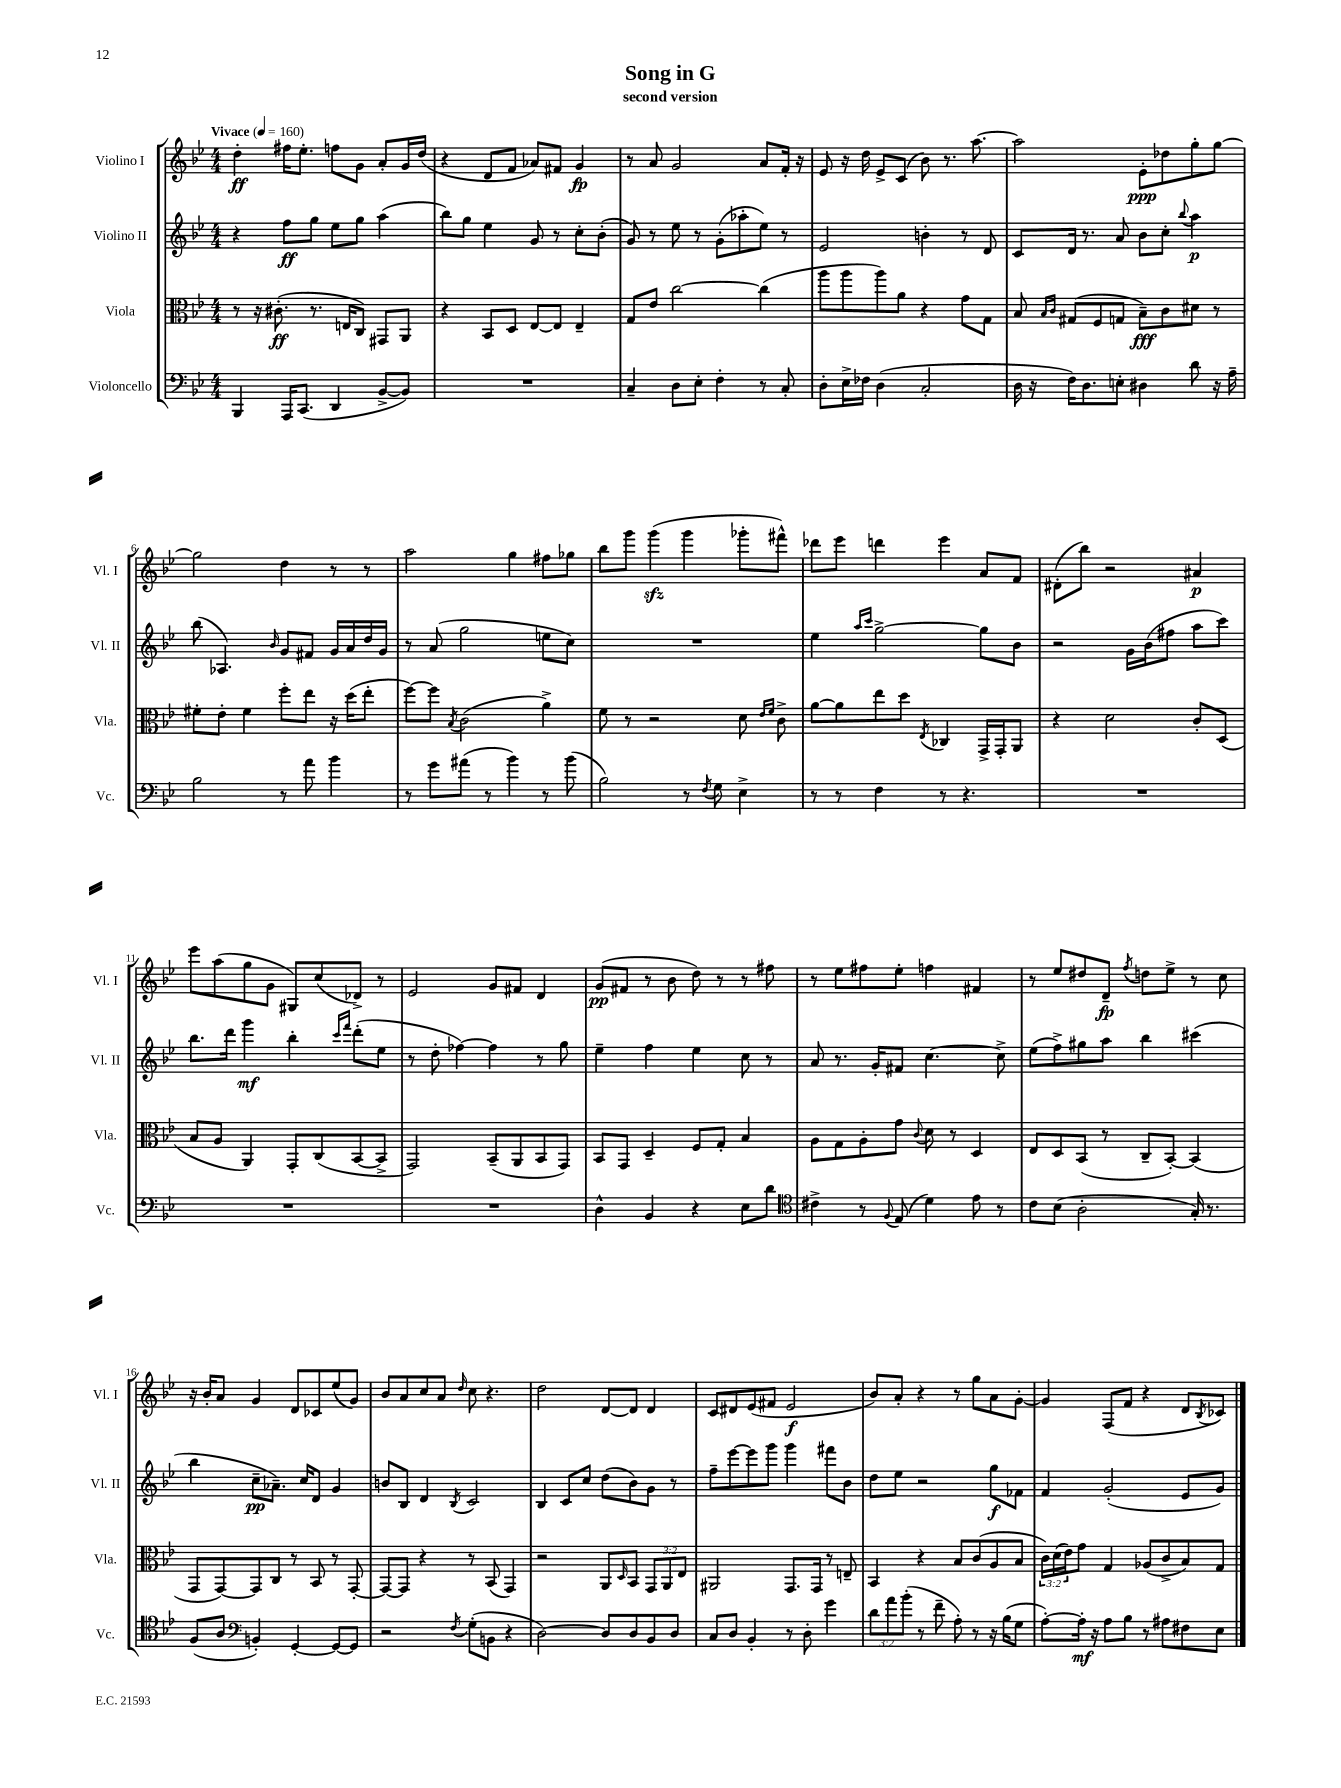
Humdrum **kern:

**kern	**kern	**kern	**kern
*staff4	*staff3	*staff2	*staff1
*clefF4	*clefC3	*clefG2	*clefG2
*k[b-e-]	*k[b-e-]	*k[b-e-]	*k[b-e-]
*M4/4	*M4/4	*M4/4	*M4/4
*MM160	*MM160	*MM160	*MM160
4BBB-/	8r	4r	4dd'\
.	16r	.	.
.	(8.c#'\	.	.
16AAA/LK	.	8ff\L	16ff#\LK
(8.CC/J	.	.	8.ee-'\J
.	8.r	8gg\J	.
4DD/	.	8ee-\L	8ff\L
.	16E/LK	.	.
.	8C/J)	8gg\J	8g\J
[8BB-^/L	8GG#/L	(4aa\	8a'/L
8BB-/]J)	8AA/J	.	16g/L
.	.	.	(16dd/JJ
=	=	=	=
1r	4r	8bb-\L)	4r
.	.	8gg\J	.
.	8BB-/L	4ee-\	8d/L
.	8D/J	.	8f/J
.	[8E-/L	8g/	8a-/L)
.	8E-/]J	8r	8f#/J
.	4E-~/	8cc'\L	4g/
.	.	(8b-'\J	.
=	=	=	=
4C~/	8G/L	8g/)	8r
.	8e-/J	8r	8a/
8D\L	[2cc\	8ee-\	2g/
8E-'\J	.	8r	.
4F'\	.	(8g'\L	.
.	.	8aa-'\	.
8r	(4cc\]	8ee-\J)	8a/L
8C'/	.	8r	16f'/Jk
.	.	.	16r
=	=	=	=
8D'\L	8aa\L	2e-/	8e-/
16E-^\L	8aa\	.	16r
16F-\JJ	.	.	16dd\
(4D\	8aa\)	.	8e-^/L
.	8a\J	.	(8c/J
2C'/	4r	4b'\	8b-\)
.	.	.	8.r
.	8g\L	8r	.
.	.	.	[8.aa\
.	8G\J	8d/	.
=	=	=	=
16D\	8B-/	8c/L	2aa\]
16r	.	.	.
.	16qqB-/LL	.	.
.	16qqc/JJ	.	.
16F\LK)	(8G#/L	16d/Jk	.
8.D\	.	8.r	.
.	8F/	.	.
8E'\J	8G/J	8a/	.
4D#\	8B-~\L)	8b-\L	8e-'\L
.	8c\	8cc'\J	8dd-\
.	.	8qqbb-/	.
8d\	8d#\J	4aa\	8gg'\
16r	8r	.	[8gg\J
16A~\	.	.	.
=	=	=	=
2B-\	8f#'\L	(8bb-\	2gg\]
.	8e-'\J	4.A-/)	.
.	4f#\	.	.
.	.	16qqb-/	.
8r	8ff'\L	8g/L	4dd\
8a\	8ee-\J	8f#/J	.
4b-\	16r	16g/LL	8r
.	(16dd\LK	16a/	.
.	8ee-'\J	16dd/	8r
.	.	16g/JJ	.
=	=	=	=
8r	[8ff\L)	8r	2aa\
8g\L	8ff\]J	(8a/	.
.	8qB-/	.	.
(8a#\J	(2c\	2gg\	.
8r	.	.	.
4b-\)	.	.	4gg\
8r	4a^\)	8ee\L	8ff#\L
(8b-\	.	8cc\J)	8gg-\J
=	=	=	=
2B-\)	8f\	1r	8bb-\L
.	8r	.	8ggg\J
.	2r	.	(4ggg\
8r	.	.	4ggg\
8qF/	.	.	.
8G\	.	.	.
4E-^\	8d\	.	8ggg-'\L
.	16qqe-/LL	.	.
.	16qqf/JJ	.	.
.	8c^\	.	8fff#^^\J)
=	=	=	=
8r	[8a\L	4ee-\	8ddd-\L
8r	8a\]	.	8eee-\J
.	.	16qqaa/LL	.
.	.	16qqccc/JJ	.
4F\	8ee-\	[2gg^\	4ddd\
.	8dd\J	.	.
.	8qE-/	.	.
8r	4C-/	.	4eee-\
4.r	.	.	.
.	16GG^/LL	8gg\]L	8a/L
.	16GG'/J	.	.
.	8AA/J	8b-\J	8f/J
=	=	=	=
1r	4r	2r	(8d#'\L
.	.	.	8bb-\J)
.	2d\	.	2r
.	.	16g\LL	.
.	.	(16b-\J	.
.	.	8ff#\J	.
.	8c'/L	8aa\L	4a#/
.	(8D/J	8ccc\J)	.
=	=	=	=
1r	8B-/L	8.bb-\L	8eee-\L
.	8A/J	.	(8aa\
.	.	16ddd\Jk	.
.	4AA/)	4ggg\	8gg\
.	.	.	8g\J
.	8GG'/L	4bb-'\	8G#/L)
.	(8C/	.	(8cc/
.	.	16qqccc/LL	.
.	.	16qqfff/JJ	.
.	[8BB-/	(8ddd'\L	8d-^/J)
.	8BB-^/]J	8ee-\J	8r
=	=	=	=
1r	2GG/)	8r	2e-/
.	.	8dd'\	.
.	.	[4ff-\)	.
.	(8BB-~/L	4ff-\]	8g/L
.	8AA/	.	8f#/J
.	8BB-/	8r	4d/
.	8GG/J)	8gg\	.
=	=	=	=
4D^^\	8BB-/L	4ee-~\	(8g/L
.	8GG/J	.	8f#/J
4BB-/	4D~/	4ff\	8r
.	.	.	8b-\
4r	8F/L	4ee-\	8dd\)
.	8G'/J	.	8r
8E-\L	4B-/	8cc\	8r
8d\J	.	8r	8ff#\
=	=	=	=
*clefC4	*	*	*
4c#^\	8A\L	8a/	8r
.	8G\	8.r	8ee-\L
8r	8A'\	.	8ff#\
.	.	16g'/LK	.
8qqF/	.	.	.
(8E-/	8g\J	8f#/J	8ee-'\J
.	8qqc/	.	.
4d\)	8d\	[4.cc\	4ff\
.	8r	.	.
8e-\	4D/	.	4f#/
8r	.	8cc^\]	.
=	=	=	=
8c\L	8E-/L	(8ee-\L	8r
(8B-\J	8D/	8ff^\)	8ee-/L
2A'\	(8BB-/J	8gg#\	8dd#/
.	8r	8aa\J	8d~/J
.	.	.	8qff/
.	8C~/L	4bb-\	8dd\L
.	[8BB-'/J)	.	8ee-^\J
16G'/)	(4BB-/]	(4ccc#\	8r
8.r	.	.	.
.	.	.	8cc\
=	=	=	=
(8F/L	8GG/L	4bb-\	16r
.	.	.	16b-'/LK
8A/J	[8GG/)	.	8a/J
*clefF4	*	*	*
4BB'/)	8GG/]	8cc~\L	4g/
.	8C/J	8.a-~\J)	.
[4GG'/	8r	.	8d/L
.	.	16cc/LK	.
.	8BB-/	8d/J	8c-/
8GG/_L	8r	4g/	(8ee-/
8GG/]J	[8GG'/	.	8g/J)
=	=	=	=
2r	8GG/_L	8b/L	8b-/L
.	8GG/]J	8B-/J	8a/
.	4r	4d/	8cc/
.	.	.	8a/J
8qF/	.	8qB-/	16qqdd/
(8G'\L	8r	2c/	8cc\
8BB\J	(8BB-/	.	4.r
4r	4GG/)	.	.
=	=	=	=
[2D\)	2r	4B-/	2dd\
.	.	8c/L	.
.	.	8cc/J	.
8D/]L	8AA/L	(8dd\L	[8d/L
.	16qqD/	.	.
8D/	8BB-/J	8b-\)	8d/]J
8BB-/	12GG/L	8g\J	4d/
.	12AA/	.	.
8D/J	.	8r	.
.	12E-/J	.	.
=	=	=	=
8C/L	2AA#/	8ff~\L	8c/L
8D/J	.	[8eee-\	8d#/
4BB-'/	.	8eee-\]	(8e-/
.	.	8ggg\J	8f#/J
8r	8.GG/L	4ggg\	2e-/
8D'\	.	.	.
.	16GG/Jk	.	.
4g\	8r	8fff#\L	.
.	8E~/	8b-\J	.
=	=	=	=
12d\L	4BB-/	8dd\L	8b-/L)
12a\	.	.	.
.	.	8ee-\J	8a'/J
(12b-'\J	.	.	.
8r	4r	2r	4r
8f~\	.	.	.
8A'\)	8B-/L	.	8r
8r	(8c/	.	8gg\L
16r	8A/	8gg\L	8a\
(16B-\LK	.	.	.
8G\J	8B-/J	8f-\J	[8g'\J
=	=	=	=
[8A'\L)	24c\LL)	4f/	4g/]
.	(24d\	.	.
.	24e-\J)	.	.
16A'\]Jk	8g\J	.	.
16r	.	.	.
8A\L	4G/	(2g'/	(8F/L
8B-\J	.	.	8f/J
8r	(8A-/L	.	4r
8A#\L	8c^/	.	.
8F#\	8B-/)	8e-/L	8d/L
.	.	.	8qB-/
8E-\J	8G/J	8g/J)	8c-/J)
==	==	==	==
*-	*-	*-	*-
